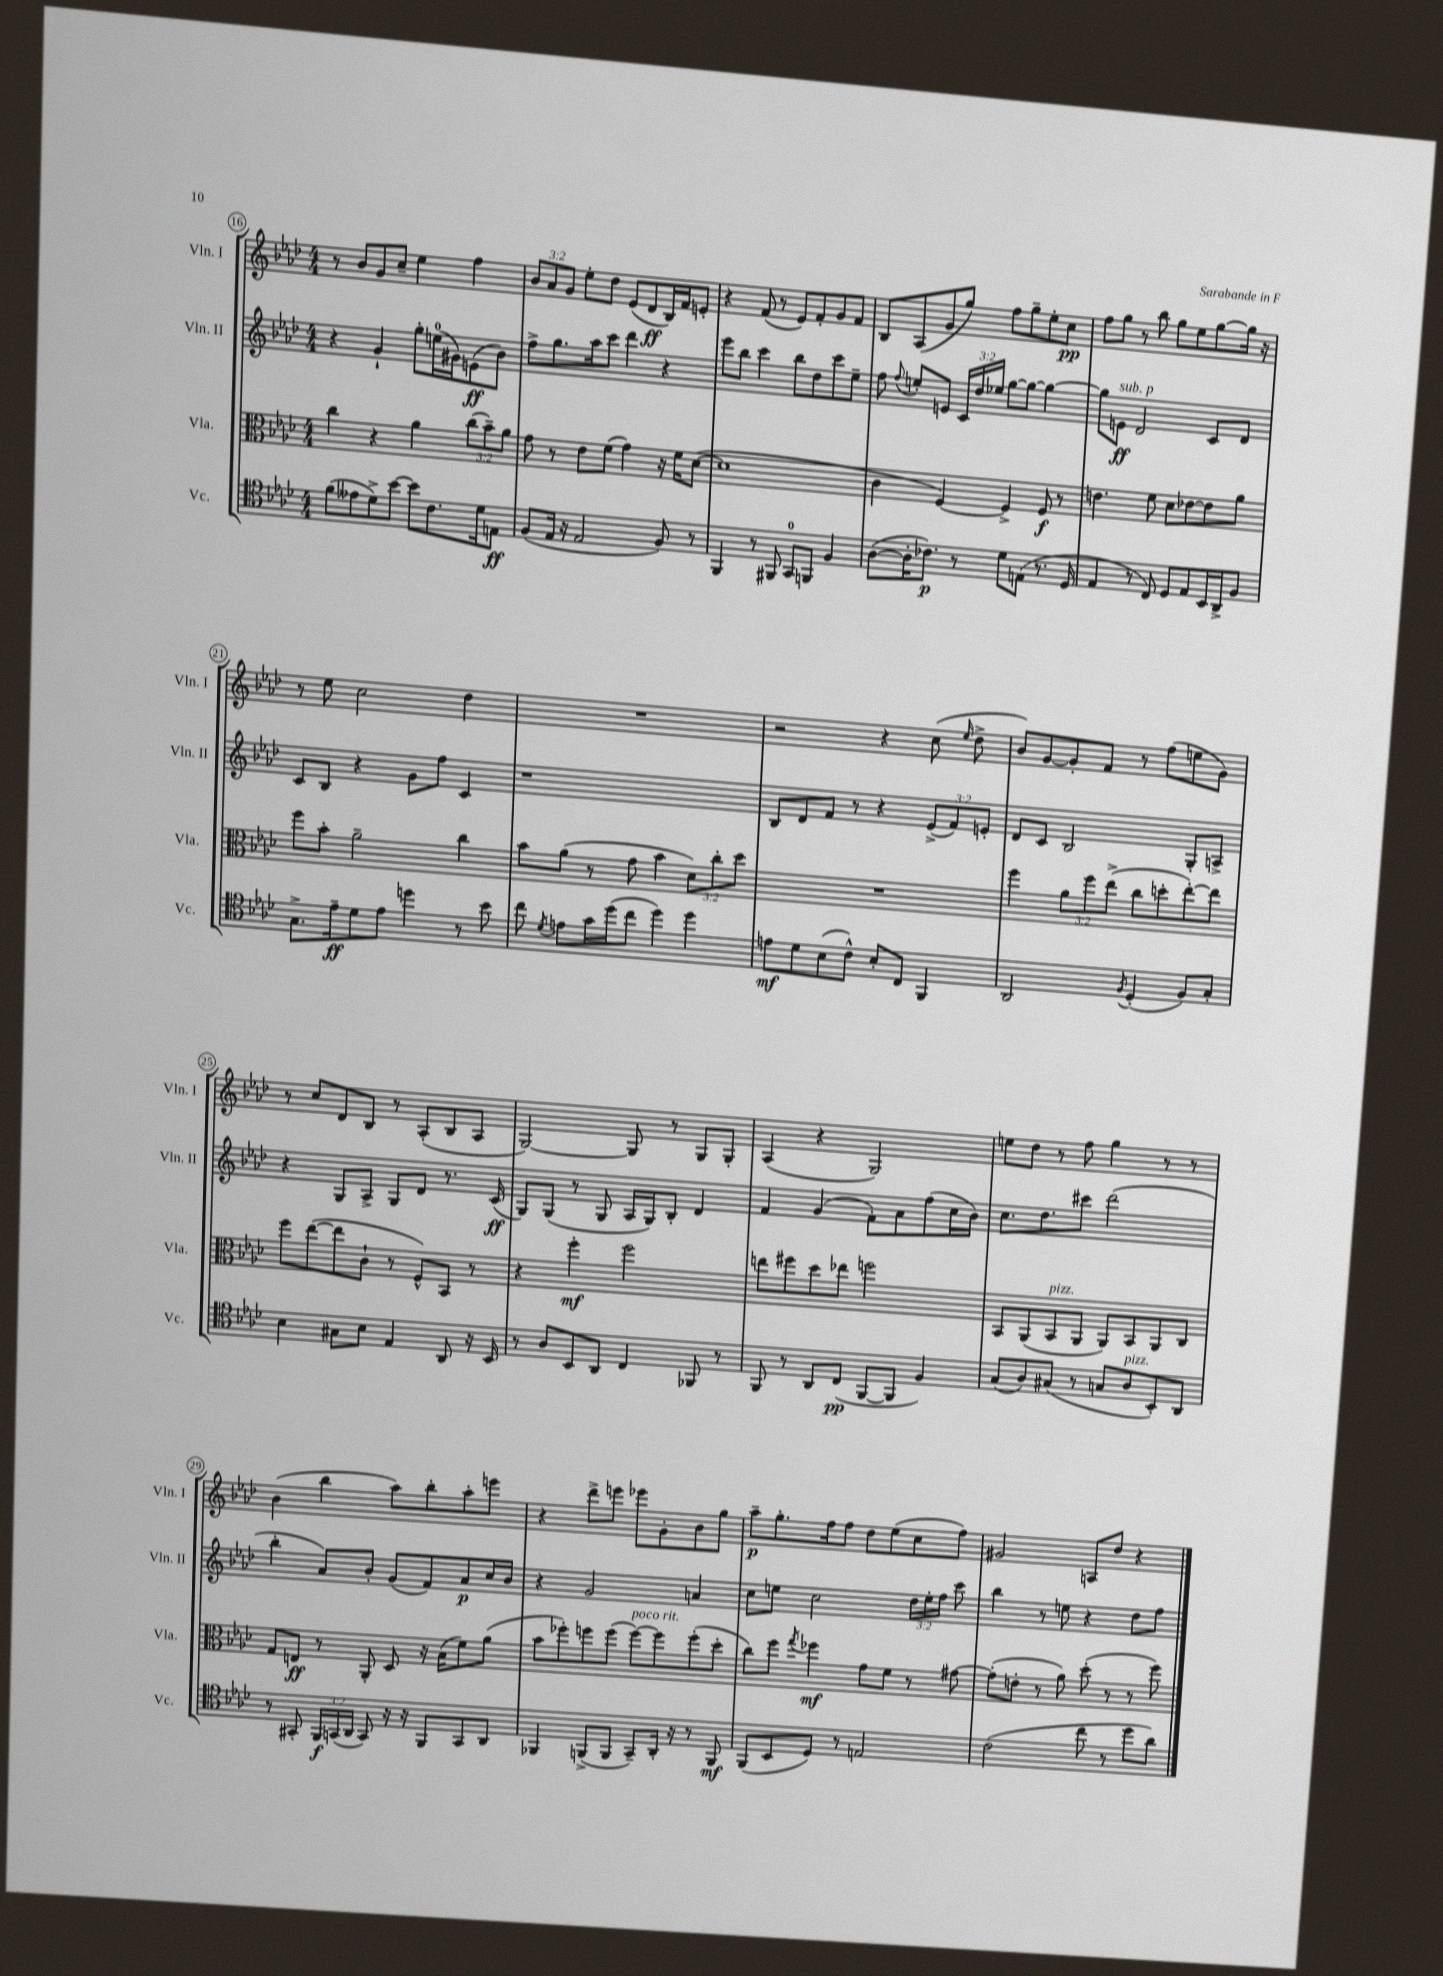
<<
\new StaffGroup <<
\new Staff = "s0" \with { instrumentName = "Vln. I" shortInstrumentName = "Vln. I" } {
    \clef treble \key aes \major \numericTimeSignature \time 4/4 \override Staff.TupletNumber.text = #tuplet-number::calc-fraction-text
    \autoBeamOff r8 bes'8[ g'8 c''8]-- ees''4 f''4 |
    \tuplet 3/2 { bes'8[ aes'8 g'8] } ees''8[-. des''8] ees'8[( des'8\ff bes16) f'16 e'8]-. |
    r4 f'8( r8 ees'8[) f'8-. g'8 f'8] |
    bes8[ aes8( g'8 g''8]) f''8[ g''8-- ees''8-. c''8]\pp |
    f''8[ g''8] r8 bes''8 g''8[ ees''8 g''8~ g''16] r16 |
    r8 ees''8 c''2 des''4 |
    R1 |
    r2 r4 c''8( \grace { ees''16 } des''8-> |
    bes'8[) g'8~ g'8-. f'8] r8 f''8[( e''8 g'8]) |
    r8 c''8[ des'8 bes8] r8 aes8[-.( bes8 aes8] |
    g2~) g8 r8 g8[ g8]-. |
    aes4( r4 g2) |
    e''8[ des''8] r8 f''8 g''4 r8 r8 |
    bes'4( bes''4 aes''8[) bes''8-. aes''8-. e'''8] |
    r4 des'''8[-> e'''8] ees'''8[ g'8-. bes'8 g''8] |
    aes''8[--\p g''8.-. f''16 f''8] des''8[ ees''8( c''8 f''8]) |
    gis'2 a8[ des''8] r4 \bar "|." |
}
\new Staff = "s1" \with { instrumentName = "Vln. II" shortInstrumentName = "Vln. II" } {
    \clef treble \key aes \major \numericTimeSignature \time 4/4 \override Staff.TupletNumber.text = #tuplet-number::calc-fraction-text
    \autoBeamOff r4 g'4-! g''8[-. e''16-0( gis'16) e'8\ff( bes'8]) |
    f''8[-> g''8. aes''16 c'''8] des'''4 r4 |
    ees'''8[ bes''8] c'''4 bes''8[ des''8 c'''8 ees''8]-- |
    f''8 \appoggiatura { f''8 } e''8[-. e'8] \tuplet 3/2 { c'16[ des''16 ees''16] } g''8[~ g''8]~ g''4~ |
    g''8[ e'8]\ff^\markup { \italic "sub. p" } des'2 c'8[ des'8] |
    c'8[ bes8] r4 g'8[ f''8] c'4 |
    r1 |
    bes8[ des'8 f'8] r8 r4 \tuplet 3/2 { ees'8[->( f'8) e'8]-. } |
    des'8[ c'8] bes2 g8[-. a8]-> |
    r4 g8[ aes8]-> g8[ des'8] r8. c'16\ff( |
    g8[) g8]( r8 g8 aes16[ g16) bes8]-. des'4 |
    f'4 g'4( f'8[-.) aes'8 f''8( c''16 bes'16]) |
    c''8.[ des''8. cis'''8] des'''2( |
    bes''4-. aes'8[) bes'8]-. g'8[( f'8) aes'8\p c''16 bes'16] |
    r4 g'2 a'4 |
    c''8[ e''8] c''2 \tuplet 3/2 { des''16[ e''16-. f''16] } c'''8 |
    bes''4 r8 e''8 r4 des''8[ f''8] \bar "|." |
}
\new Staff = "s2" \with { instrumentName = "Vla." shortInstrumentName = "Vla." } {
    \clef alto \key aes \major \numericTimeSignature \time 4/4 \override Staff.TupletNumber.text = #tuplet-number::calc-fraction-text
    \autoBeamOff c''4 r4 aes'4 \tuplet 3/2 { c''8[( bes'8--) aes'8] } |
    g'8 r8 ees'8[ f'8]( g'4) r16 f'16[ des'8]~( |
    des'1 |
    c'4 f4~) f4-> f8\f r8 |
    e'4. f'8 des'8[ ees'8~ ees'8 aes'8] |
    f''8[ bes'8]-. aes'2-- c''4 |
    bes'8[ aes'8]( r8 g'8 bes'4 \tuplet 3/2 { des'8[) c''8-. des''8] } |
    R1 |
    f''4 \tuplet 3/2 { aes'8[ f''8 ees''8]->( } c''8[ d''8-. ees''8~-.) ees''8] |
    f''8[ ees''8~( ees''8 c'8]-! r8 f8[-^) bes,8] r8 |
    r4 f''4-.\mf f''2 |
    e''8[ fis''8 des''8 ees''8] f''2 |
    bes,8[ aes,8( bes,8^\markup { \italic "pizz." } aes,8] aes,8[) bes,8 aes,8 c8] |
    g8[ e8]\ff r8 aes,8-. des8 r16 bes16[( f'8) aes'8]( |
    bes'8[ fes''8-.) f''8 f''8]( f''8[~^\markup { \italic "poco rit." }) f''8 f''8-.( des''8]-. |
    c''8[) f''8] \acciaccatura { g''8 } fes''4\mf g'8[ f'8] r8 gis'8~ |
    gis'8[-.( e'8]-. r8 aes'8) des''8-.( r8 r8 f''8) \bar "|." |
}
\new Staff = "s3" \with { instrumentName = "Vc." shortInstrumentName = "Vc." } {
    \clef tenor \key aes \major \numericTimeSignature \time 4/4 \override Staff.TupletNumber.text = #tuplet-number::calc-fraction-text
    \autoBeamOff f'8[( eeses'8 des'8->) bes'8]~ bes'8[ c'8. des'16 e8]\ff |
    f8[( ees16] r16 ees2 f8) r8 |
    f,4 r8 fis,8 g,8[-0 f,8] f4 |
    aes8[~( aes16-. ces'8.]\p) r8 des'8[ e8]( r8. des16 |
    ees4 r8 c8) des8[ ees8 bes,16 aes,16-> f8] |
    g8.[-> ees'16--\ff des'8 ees'8] d''4 r8 bes'8 |
    c''8 \acciaccatura { des'8 } e'8[ g'16 des''16( c''8] des''4) des''4 |
    e'8[\mf des'8 bes8( c'8]-^) bes8[-. c8] f,4 |
    aes,2 \acciaccatura { f8 } des4-.( f8[) g8]-. |
    bes4 gis8[ bes8] ees4 aes,8 r16 bes,16 |
    r8 aes8[ bes,8 aes,8] c4 fes,8 r8 |
    f,8 r8 aes,8[ c8]\pp( f,8[~ f,8] f4) |
    g8[( aes8) gis8]( r8 g8[ aes8^\markup { \italic "pizz." } bes,8-.) aes,8] |
    r8 gis,8-. \tuplet 3/2 { f,16[\f g,16( aes,16] } g,8) r16 r16 f,8[ g,8 aes,8] |
    fes,4 f,8[->( f,8] g,8[--) aes,16]-. r16 r8 f,8\mf |
    f,8[( bes,8 des8]) r8 e2 |
    c'2( c''8 r8 des''8[ aes'8]) \bar "|." |
}
>>
>>
\layout { \context { \Score currentBarNumber = #16 \override BarNumber.stencil = #(make-stencil-circler 0.1 0.3 ly:text-interface::print) } }
